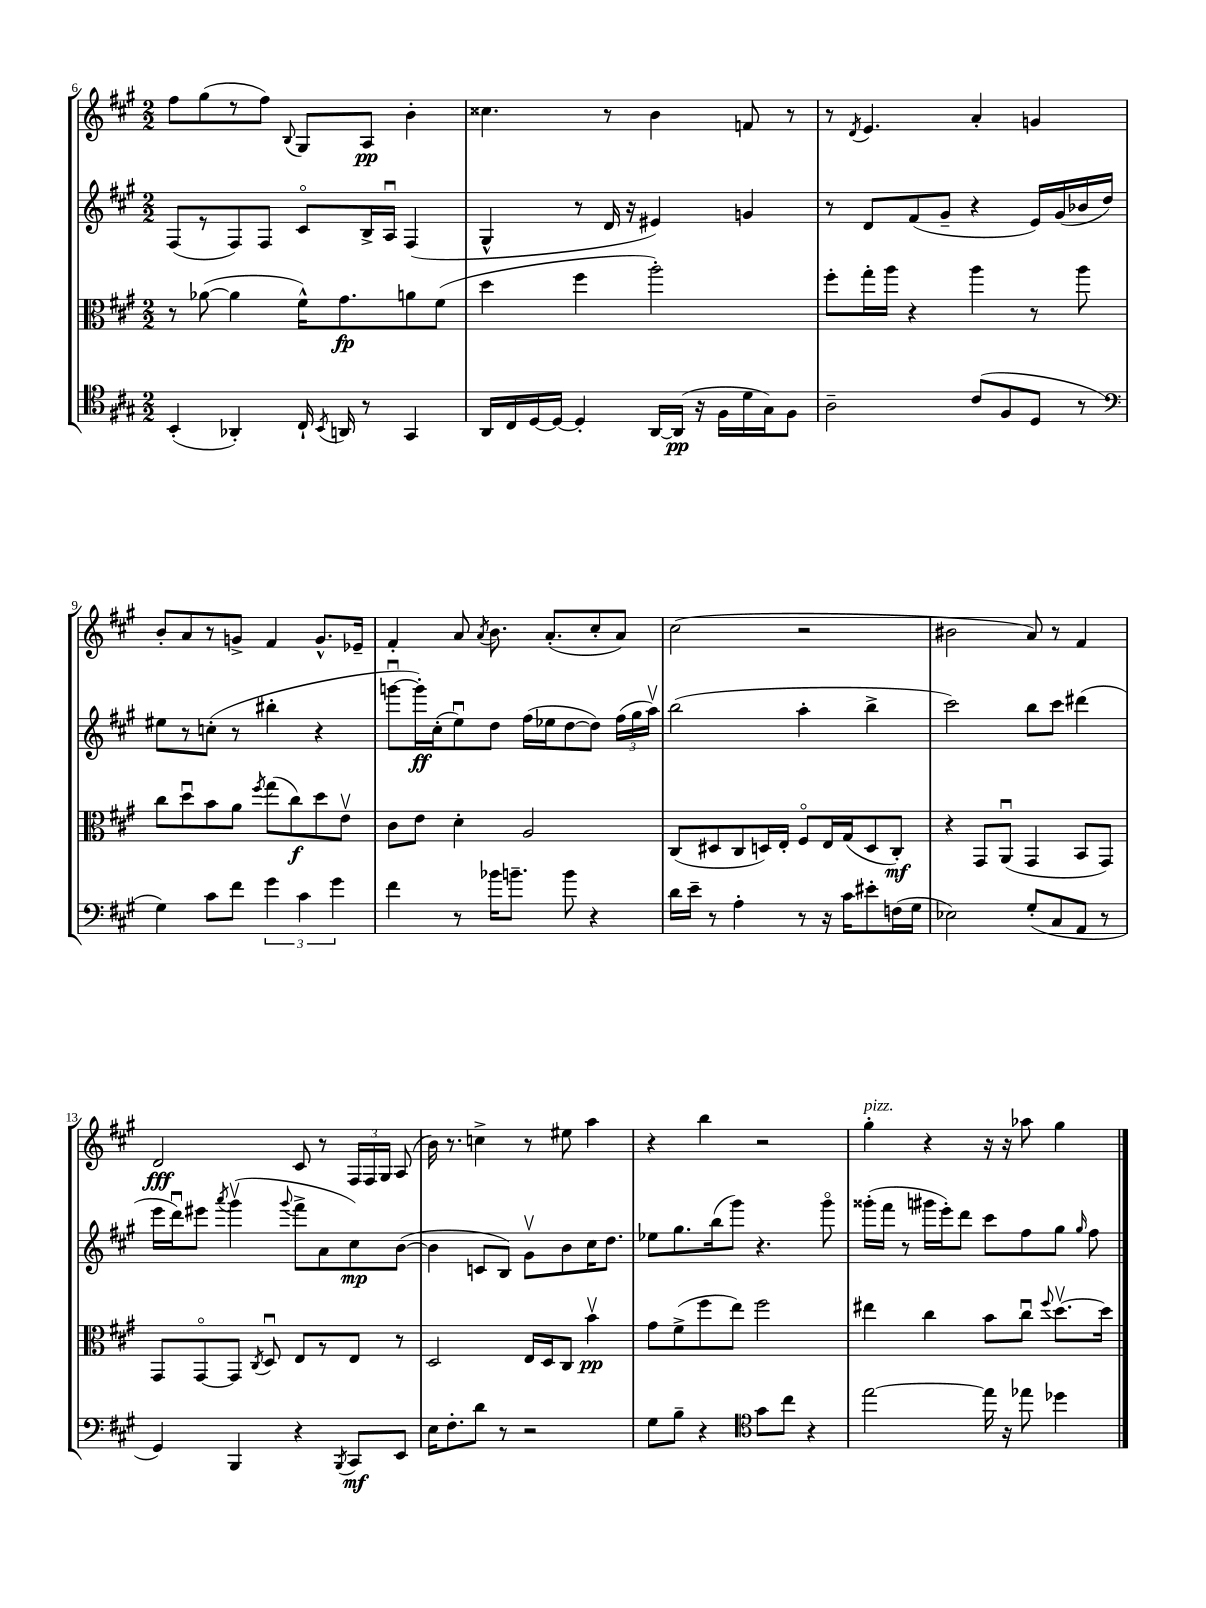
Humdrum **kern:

**kern	**dynam	**kern	**dynam	**kern	**dynam	**kern	**dynam
*part4	*part4	*part3	*part3	*part2	*part2	*part1	*part1
*staff4	*staff4	*staff3	*staff3	*staff2	*staff2	*staff1	*staff1
*clefC4	*	*clefC3	*	*clefG2	*	*clefG2	*
*k[f#c#g#]	*	*k[f#c#g#]	*	*k[f#c#g#]	*	*k[f#c#g#]	*
*M2/2	*	*M2/2	*	*M2/2	*	*M2/2	*
=6	=6	=6	=6	=6	=6	=6	=6
(4BB'/	.	8r	.	(8F#/L	.	8ff#\L	.
.	.	([8a-X\	.	8r	.	(8gg#\	.
4AA-X'/)	.	4a-\]	.	8F#/)	.	8r	.
.	.	.	.	8F#/J	.	8ff#\J)	.
.	.	.	.	.	.	8qqB/	.
16C#`/	.	16f#^^\KL)	.	8c#/L	.	8G#/L	.
8qBB/	.	.	.	.	.	.	.
16AAn/	.	8.g#\	fp	.	.	.	.
8r	.	.	.	16B^/L	.	8A/J	pp
.	.	.	.	16Au/JJ	.	.	.
4GG#/	.	8an\	.	(4F#/	.	4b'\	.
.	.	(8f#\J	.	.	.	.	.
=7	=7	=7	=7	=7	=7	=7	=7
16AA/LL	.	4dd\	.	4G#^^/	.	4.cc##X\	.
16C#/	.	.	.	.	.	.	.
[16D/	.	.	.	.	.	.	.
16D/JJ_	.	.	.	.	.	.	.
4D'/]	.	4ff#\	.	8r	.	.	.
.	.	.	.	16d/	.	8r	.
.	.	.	.	16r	.	.	.
[16AA/LL	.	2aa'\)	.	4e#X/)	.	4b\	.
(16AA/JJ]	pp	.	.	.	.	.	.
16r	.	.	.	.	.	.	.
16F#\LL	.	.	.	.	.	.	.
16d\	.	.	.	4gn/	.	8fn/	.
16G#\J)	.	.	.	.	.	.	.
8F#\J	.	.	.	.	.	8r	.
=8	=8	=8	=8	=8	=8	=8	=8
2A~\	.	8ff#'\L	.	8r	.	8r	.
.	.	.	.	.	.	8qd/	.
.	.	16gg#'\L	.	8d/L	.	4.e/	.
.	.	16aa\JJ	.	.	.	.	.
.	.	4r	.	(8f#/	.	.	.
.	.	.	.	8g#~/J	.	.	.
(8c#/L	.	4aa\	.	4r	.	4a'/	.
8F#/	.	.	.	.	.	.	.
8D/J	.	8r	.	16e/LL)	.	4gn/	.
.	.	.	.	(16g#/	.	.	.
8r	.	8aa\	.	16b-X/	.	.	.
.	.	.	.	16dd/JJ)	.	.	.
!!LO:LB:g=z
=9	=9	=9	=9	=9	=9	=9	=9
*clefF4	*	*	*	*	*	*	*
4G#\)	.	8cc#\L	.	8ee#X\L	.	8b'/L	.
.	.	8ddu\	.	8r	.	8a/	.
8c#\L	.	8b\	.	(8ccn'\J	.	8r	.
8f#\J	.	8a\J	.	8r	.	8gn^/J	.
.	.	8qff#/	.	.	.	.	.
6g#\	.	(8gg#\L	.	4bb#X'\	.	4f#/	.
.	.	8cc#\)	f	.	.	.	.
6c#\	.	.	.	.	.	.	.
.	.	8dd\	.	4r	.	8.g^^/L	.
6g#\	.	.	.	.	.	.	.
.	.	8ev\J	.	.	.	.	.
.	.	.	.	.	.	16e-X~/Jk	.
=10	=10	=10	=10	=10	=10	=10	=10
4f#\	.	8c#\L	.	[8gggnu\L	.	4f#'/	.
.	.	8e\J	.	16ggg'\L])	ff	.	.
.	.	.	.	(16cc#'\J	.	.	.
8r	.	4d'\	.	8eeu\)	.	8a/	.
.	.	.	.	.	.	8qa/	.
16b-X\KL	.	.	.	8dd\J	.	8.b\	.
8.bn~\J	.	.	.	.	.	.	.
.	.	2A/	.	(16ff#\LL	.	.	.
.	.	.	.	16ee-X\J	.	(8.a'/L	.
8b\	.	.	.	[8dd\	.	.	.
4r	.	.	.	8dd\J])	.	8cc#'/	.
.	.	.	.	(24ff#\LL	.	8a/J)	.
.	.	.	.	24gg#\	.	.	.
.	.	.	.	24aav\JJ)	.	.	.
=11	=11	=11	=11	=11	=11	=11	=11
16d\LL	.	(8C#/L	.	(2bb\	.	(2cc#\	.
16e~\JJ	.	.	.	.	.	.	.
8r	.	8D#X/	.	.	.	.	.
4A'\	.	8C#/	.	.	.	.	.
.	.	16Dn/L)	.	.	.	.	.
.	.	16E'/JJ	.	.	.	.	.
8r	.	8F#/L	.	4aa'\	.	2r	.
16r	.	16E/L	.	.	.	.	.
16c#\KL	.	(16G#/J	.	.	.	.	.
8e#X'\	.	8D/	.	4bb^\	.	.	.
(16Fn\L	.	8C#'/J)	mf	.	.	.	.
16G#\JJ	.	.	.	.	.	.	.
=12	=12	=12	=12	=12	=12	=12	=12
2E-X\)	.	4r	.	2ccc#\)	.	2b#X\	.
.	.	8GG#/L	.	.	.	.	.
.	.	(8AAu/J	.	.	.	.	.
(8G#'/L	.	4GG#/	.	8bb\L	.	8a/)	.
8C#/	.	.	.	8ccc#\J	.	8r	.
8AA/J	.	8BB/L	.	(4ddd#X\	.	4f#/	.
8r	.	8GG#/J)	.	.	.	.	.
!!LO:LB:g=z
=13	=13	=13	=13	=13	=13	=13	=13
4GG#/)	.	8GG#/L	.	16eee\LL	.	2d/	fff
.	.	.	.	16dddu\J)	.	.	.
.	.	[8GG#/	.	8eee#X\J	.	.	.
.	.	.	.	8qaaa/	.	.	.
4BBB/	.	8GG#/J]	.	(4ggg#v\	.	.	.
.	.	8qC#/	.	.	.	.	.
.	.	8Du/	.	.	.	.	.
.	.	.	.	8qqggg#/	.	.	.
4r	.	8E/L	.	8fff#^\L	.	8c#/	.
.	.	8r	.	8a\	.	8r	.
8qBBB/	.	.	.	.	.	.	.
8CC#/L	mf	8E/J	.	8cc#\)	mp	24F#/LL	.
.	.	.	.	.	.	24F#/	.
.	.	.	.	.	.	24G#/JJ	.
8EE/J	.	8r	.	([8b\J	.	(8A/	.
=14	=14	=14	=14	=14	=14	=14	=14
16E\KL	.	2D/	.	4b\]	.	16b\)	.
8.F#'\	.	.	.	.	.	8.r	.
8d\J	.	.	.	8cn/L	.	4ccn^\	.
8r	.	.	.	8B/J)	.	.	.
2r	.	16E/LL	.	8g#v\L	.	8r	.
.	.	16D/J	.	.	.	.	.
.	.	8C#/J	.	8b\	.	8ee#X\	.
.	.	4bv\	pp	16cc#\K	.	4aa\	.
.	.	.	.	8.dd\J	.	.	.
=15	=15	=15	=15	=15	=15	=15	=15
8G#\L	.	8g#\L	.	8ee-X\L	.	4r	.
8B~\J	.	(8f#^\	.	8.gg#\	.	.	.
4r	.	8ff#\	.	.	.	4bb\	.
.	.	.	.	(16bb\k	.	.	.
.	.	8ee\J)	.	8ggg#\J)	.	.	.
*clefC4	*	*	*	*	*	*	*
8g#\L	.	2ff#\	.	4.r	.	2r	.
8cc#\J	.	.	.	.	.	.	.
4r	.	.	.	.	.	.	.
.	.	.	.	8ggg#\	.	.	.
=16	=16	=16	=16	=16	=16	=16	=16
!	!	!	!	!	!	!LO:TX:a:i:t=pizz.	!
[2ee\	.	4ee#X\	.	(16ggg##X'\LL	.	4gg#'\	.
.	.	.	.	16fff#\JJ	.	.	.
.	.	.	.	8r	.	.	.
.	.	4cc#\	.	16ggg#X\LL	.	4r	.
.	.	.	.	16eee'\J)	.	.	.
.	.	.	.	8ddd\J	.	.	.
16ee\]	.	8b\L	.	8ccc#\L	.	16r	.
16r	.	.	.	.	.	16r	.
8ee-X\	.	8cc#u\J	.	8ff#\	.	8aa-X\	.
.	.	8qqff#/	.	.	.	.	.
4dd-X\	.	[8.ddv\L	.	8gg#\J	.	4gg#\	.
.	.	.	.	16qqgg#/	.	.	.
.	.	.	.	8ff#\	.	.	.
.	.	16dd\Jk]	.	.	.	.	.
==	==	==	==	==	==	==	==
*-	*-	*-	*-	*-	*-	*-	*-
